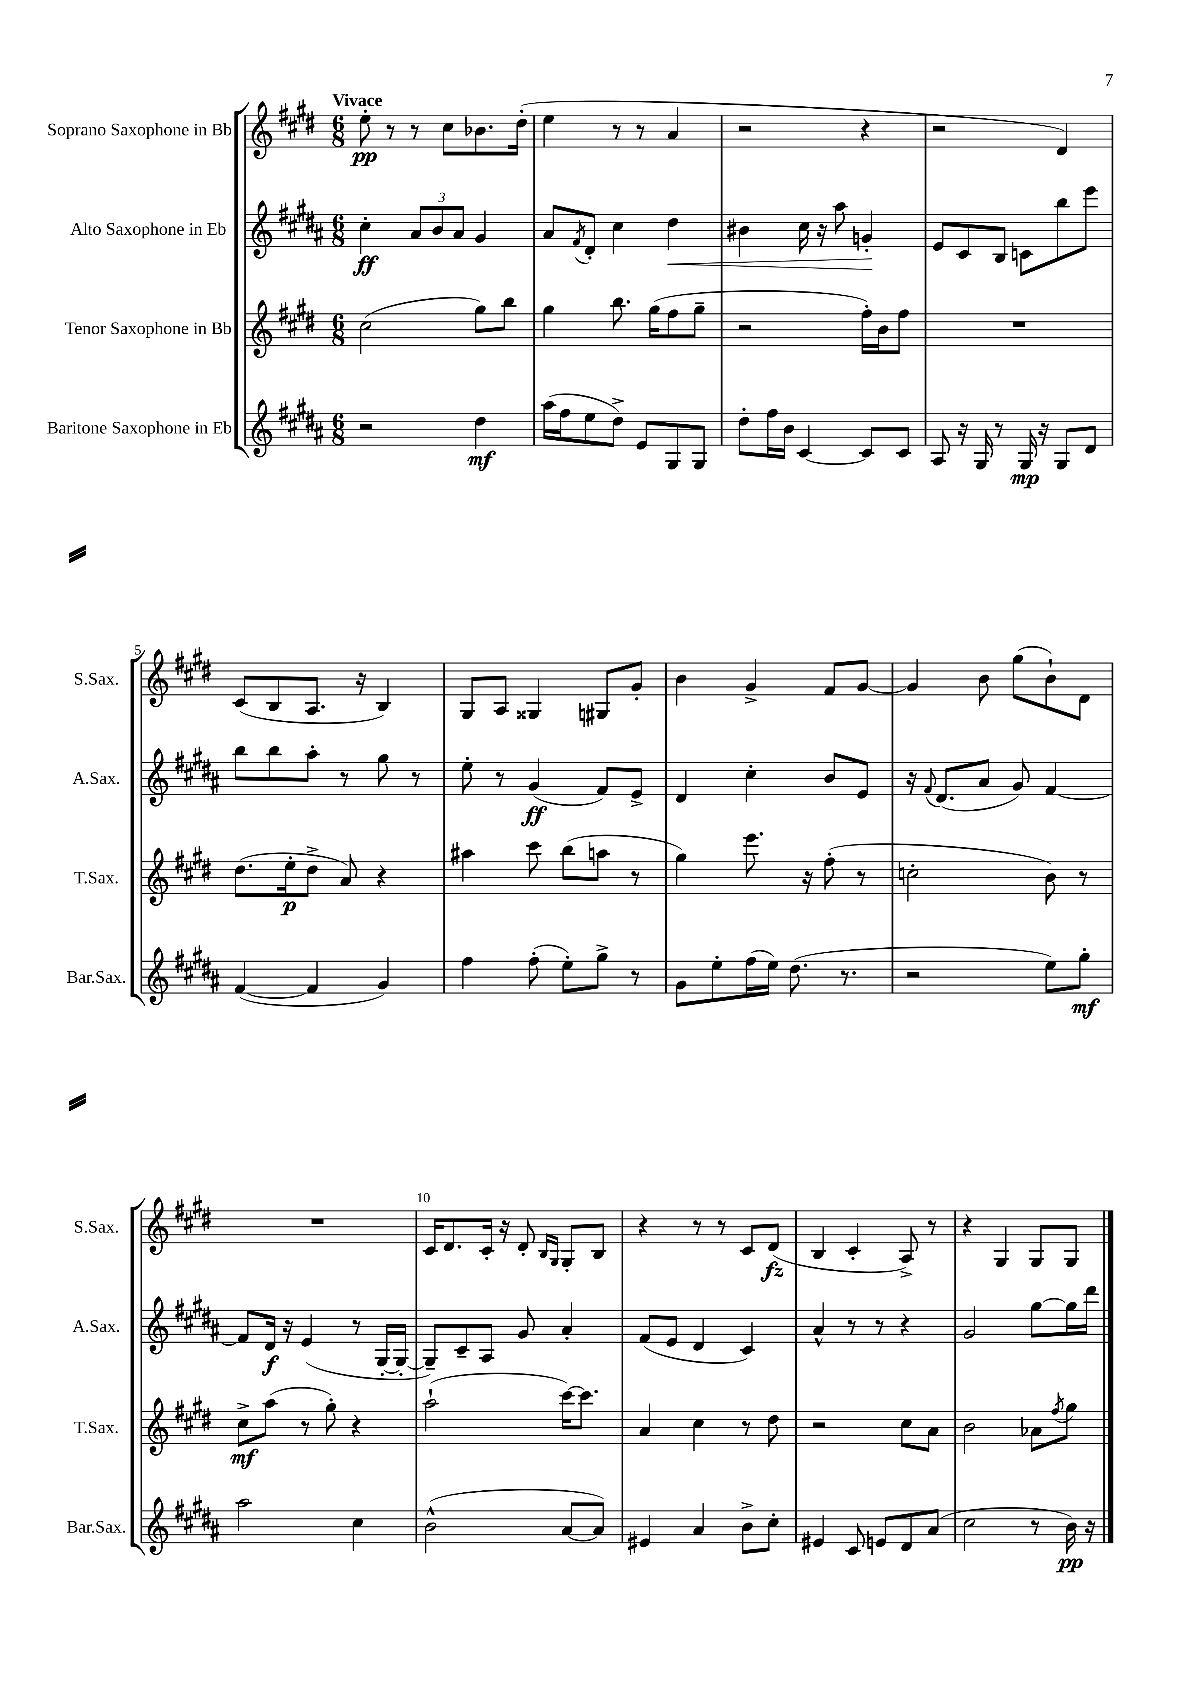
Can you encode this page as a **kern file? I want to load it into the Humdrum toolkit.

**kern	**dynam	**kern	**dynam	**kern	**dynam	**kern	**dynam
*part4	*part4	*part3	*part3	*part2	*part2	*part1	*part1
*staff4	*staff4	*staff3	*staff3	*staff2	*staff2	*staff1	*staff1
*I"Baritone Saxophone in Eb	*	*I"Tenor Saxophone in Bb	*	*I"Alto Saxophone in Eb	*	*I"Soprano Saxophone in Bb	*
*I'Bar.Sax.	*	*I'T.Sax.	*	*I'A.Sax.	*	*I'S.Sax.	*
*clefG2	*	*clefG2	*	*clefG2	*	*clefG2	*
*k[f#c#g#d#a#]	*	*k[f#c#g#d#]	*	*k[f#c#g#d#a#]	*	*k[f#c#g#d#]	*
*M6/8	*	*M6/8	*	*M6/8	*	*M6/8	*
=1	=1	=1	=1	=1	=1	=1	=1
!	!	!	!	!	!	!LO:TX:a:B:t=Vivace	!
2r	.	(2cc#\	.	4cc#'\	ff	8ee'\	pp
.	.	.	.	.	.	8r	.
.	.	.	.	12a#/L	.	8r	.
.	.	.	.	12b/	.	.	.
.	.	.	.	.	.	8cc#\L	.
.	.	.	.	12a#/J	.	.	.
4dd#\	mf	8gg#\L)	.	4g#/	.	8.b-X\	.
.	.	8bb\J	.	.	.	.	.
.	.	.	.	.	.	(16dd#'\Jk	.
=2	=2	=2	=2	=2	=2	=2	=2
(16aa#\LL	.	4gg#\	.	8a#/L	.	4ee\	.
16ff#\J	.	.	.	.	.	.	.
.	.	.	.	8qf#/	.	.	.
8ee\	.	.	.	8d#'/J	.	.	.
8dd#^\J)	.	8.bb\	.	4cc#\	.	8r	.
8e/L	.	.	.	.	.	8r	.
.	.	(16gg#\KL	.	.	.	.	.
!	!	!	!	!	!LO:HP:b	!	!
8G#/	.	8ff#\	.	4dd#\	<	4a/	.
8G#/J	.	8gg#~\J	.	.	.	.	.
=3	=3	=3	=3	=3	=3	=3	=3
8dd#'\L	.	2r	.	4b#X\	.	2r	.
16ff#\L	.	.	.	.	.	.	.
16b\JJ	.	.	.	.	.	.	.
[4c#/	.	.	.	16cc#\	.	.	.
.	.	.	.	16r	.	.	.
.	.	.	.	8aa#\	.	.	.
8c#/L]	.	16ff#'\LL)	.	4gn'/	.	4r	.
.	.	16b\J	.	.	.	.	.
8c#/J	.	8ff#\J	.	.	.	.	.
.	.	.	.	.	[	.	.
=4	=4	=4	=4	=4	=4	=4	=4
8A#/	.	2.r	.	8e/L	.	2r	.
16r	.	.	.	8c#/	.	.	.
16G#/	.	.	.	.	.	.	.
8r	.	.	.	8B/J	.	.	.
16G#/	mp	.	.	8cn\L	.	.	.
16r	.	.	.	.	.	.	.
8G#/L	.	.	.	8bb\	.	4d#/)	.
8d#/J	.	.	.	8eee\J	.	.	.
!!LO:LB:g=z
=5	=5	=5	=5	=5	=5	=5	=5
([4f#/	.	(8.dd#\L	.	8bb\L	.	(8c#/L	.
.	.	.	.	8bb\	.	8B/	.
.	.	16ee'\k	p	.	.	.	.
4f#/]	.	8dd#^\J	.	8aa#'\J	.	8.A/J	.
.	.	8a/)	.	8r	.	.	.
.	.	.	.	.	.	16r	.
4g#/)	.	4r	.	8gg#\	.	4B/)	.
.	.	.	.	8r	.	.	.
=6	=6	=6	=6	=6	=6	=6	=6
4ff#\	.	4aa#X\	.	8ee'\	.	8G#/L	.
.	.	.	.	8r	.	8A/J	.
(8ff#'\	.	8ccc#\	.	(4g#/	ff	4G##X/	.
8ee'\L)	.	(8bb\L	.	.	.	.	.
8gg#^\J	.	8aan\J	.	8f#/L)	.	8G#X/L	.
8r	.	8r	.	8e^/J	.	8g#'/J	.
=7	=7	=7	=7	=7	=7	=7	=7
8g#\L	.	4gg#\)	.	4d#/	.	4b\	.
8ee'\	.	.	.	.	.	.	.
(16ff#\L	.	8.eee\	.	4cc#'\	.	4g#^/	.
16ee\JJ)	.	.	.	.	.	.	.
(8.dd#\	.	.	.	.	.	.	.
.	.	16r	.	.	.	.	.
.	.	(8ff#'\	.	8b/L	.	8f#/L	.
8.r	.	.	.	.	.	.	.
.	.	8r	.	8e/J	.	[8g#/J	.
=8	=8	=8	=8	=8	=8	=8	=8
2r	.	2ccn'\	.	16r	.	4g#/]	.
.	.	.	.	8qqf#/	.	.	.
.	.	.	.	(8.d#/L	.	.	.
.	.	.	.	8a#/J	.	8b\	.
.	.	.	.	8g#/)	.	(8gg#\L	.
8ee\L)	.	8b\)	.	[4f#/	.	8b`\)	.
8gg#'\J	mf	8r	.	.	.	8d#\J	.
!!LO:LB:g=z
=9	=9	=9	=9	=9	=9	=9	=9
2aa#\	.	8cc#^\L	mf	8f#/L]	.	2.r	.
.	.	(8aa\J	.	16d#/Jk	f	.	.
.	.	.	.	16r	.	.	.
.	.	8r	.	(4e/	.	.	.
.	.	8gg#'\)	.	.	.	.	.
4cc#\	.	4r	.	8r	.	.	.
.	.	.	.	[16G#'/LL	.	.	.
.	.	.	.	16G#'/JJ_	.	.	.
=10	=10	=10	=10	=10	=10	=10	=10
(2b^^\	.	(2aa`\	.	8G#~/L])	.	16c#/KL	.
.	.	.	.	.	.	8.d#/	.
.	.	.	.	8c#~/	.	.	.
.	.	.	.	8A#/J	.	16c#'/Jk	.
.	.	.	.	.	.	16r	.
.	.	.	.	8g#/	.	8d#'/	.
.	.	.	.	.	.	16qqB/LL	.
.	.	.	.	.	.	16qqG#/JJ	.
[8a#/L	.	[16ccc#\KL)	.	4a#'/	.	8G#'/L	.
.	.	8.ccc#\J]	.	.	.	.	.
8a#/J])	.	.	.	.	.	8B/J	.
=11	=11	=11	=11	=11	=11	=11	=11
4e#X/	.	4a/	.	(8f#/L	.	4r	.
.	.	.	.	8e/J	.	.	.
4a#/	.	4cc#\	.	4d#/	.	8r	.
.	.	.	.	.	.	8r	.
8b^\L	.	8r	.	4c#/)	.	8c#/L	.
8cc#'\J	.	8dd#\	.	.	.	(8d#/J	fz
=12	=12	=12	=12	=12	=12	=12	=12
4e#X/	.	2r	.	4a#^^/	.	4B/	.
8c#/	.	.	.	8r	.	4c#'/	.
8en/L	.	.	.	8r	.	.	.
8d#/	.	8cc#\L	.	4r	.	8A^/)	.
(8a#/J	.	8a\J	.	.	.	8r	.
=13	=13	=13	=13	=13	=13	=13	=13
2cc#\	.	2b\	.	2g#/	.	4r	.
.	.	.	.	.	.	4G#/	.
8r	.	8a-X\L	.	[8gg#\L	.	8G#/L	.
.	.	8qff#/	.	.	.	.	.
16b\)	pp	8gg#\J	.	16gg#\L]	.	8G#/J	.
16r	.	.	.	16ddd#\JJ	.	.	.
==	==	==	==	==	==	==	==
*-	*-	*-	*-	*-	*-	*-	*-
